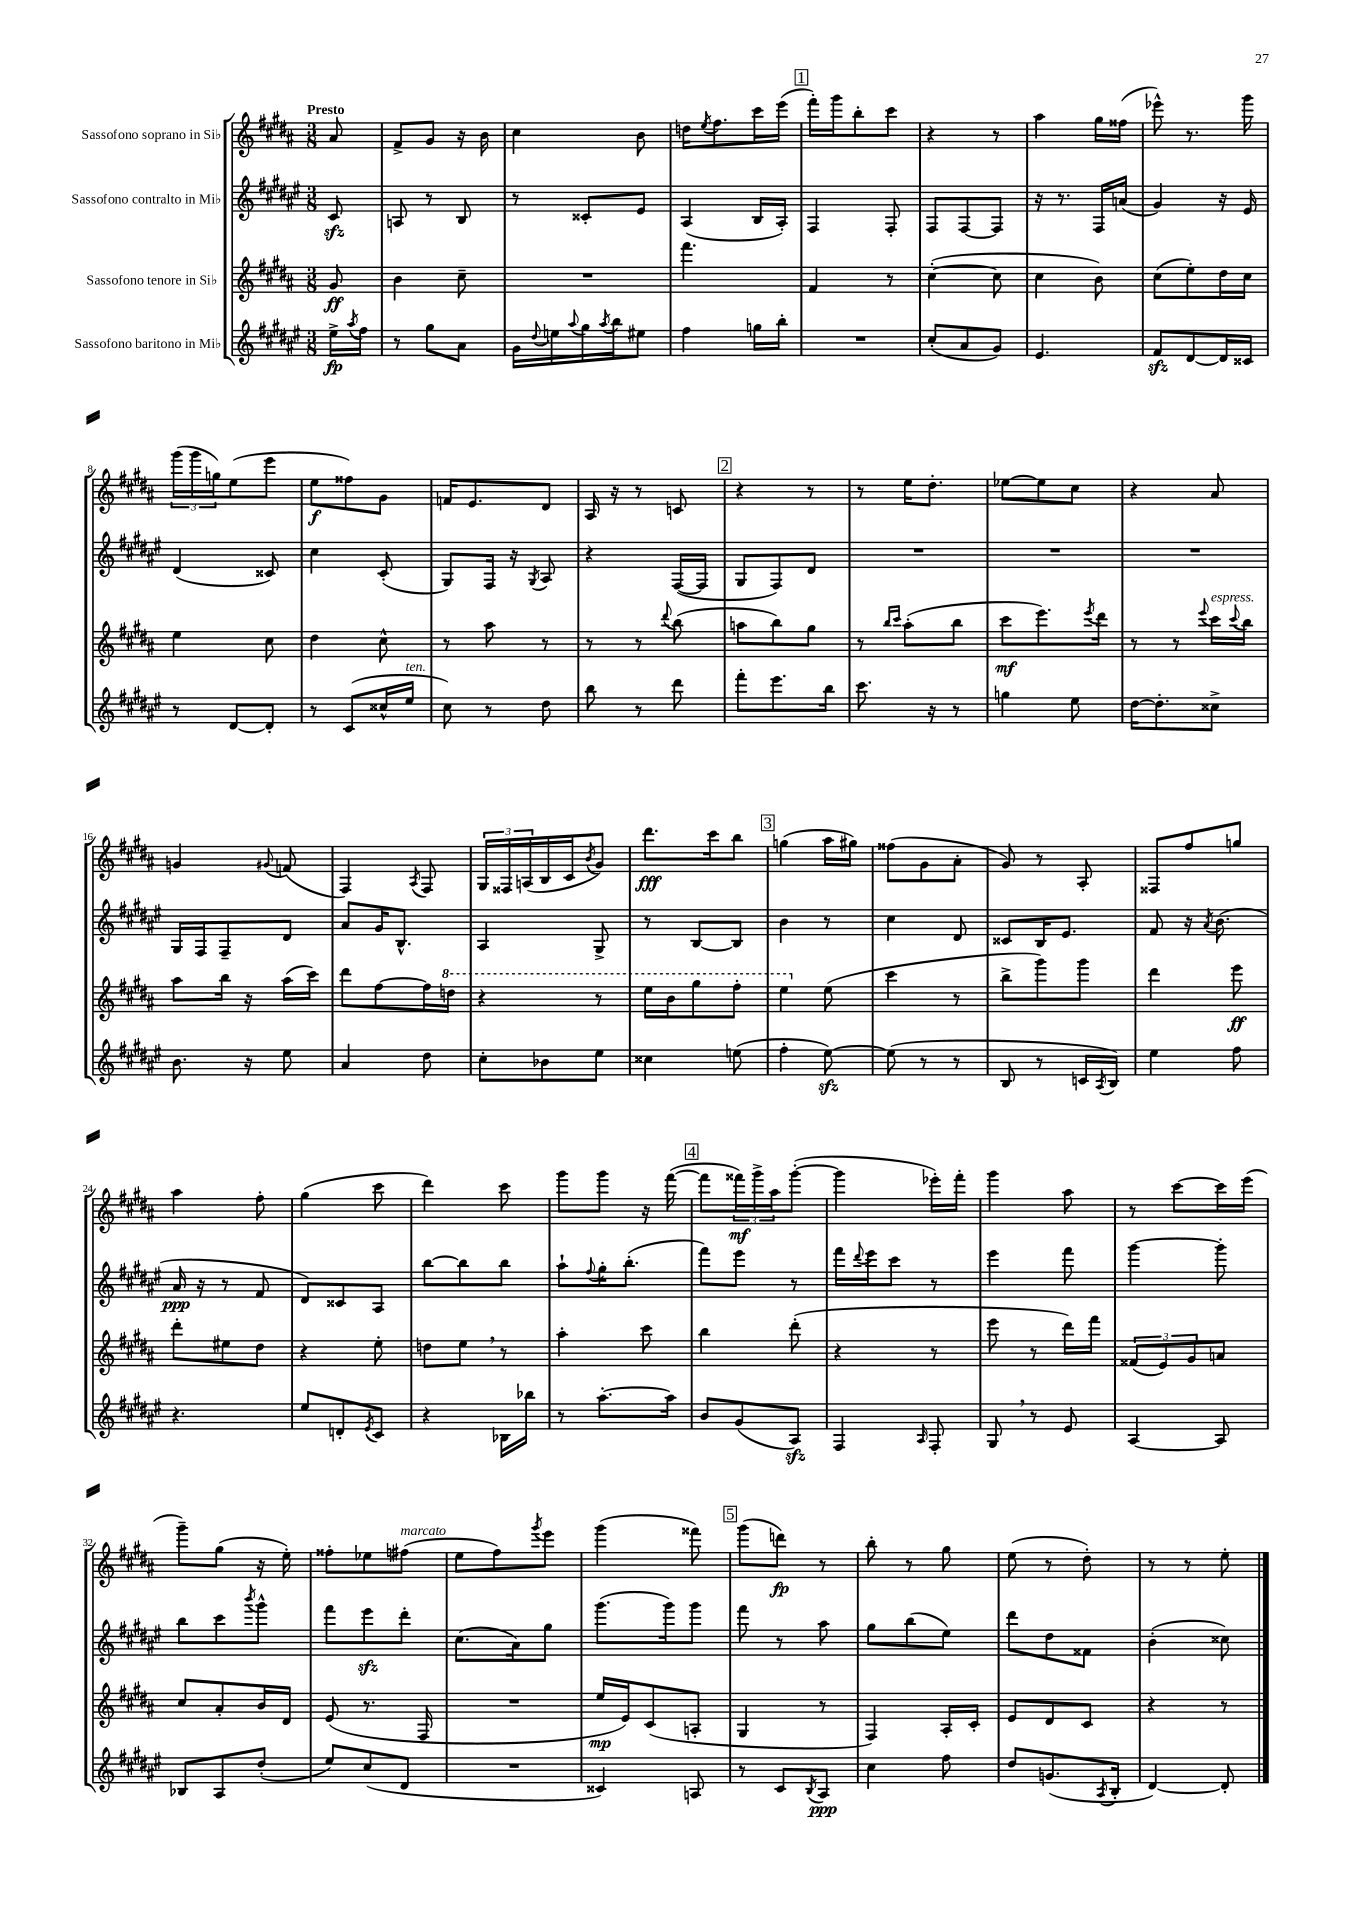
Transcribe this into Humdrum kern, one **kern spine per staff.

**kern	**kern	**kern	**kern
*staff4	*staff3	*staff2	*staff1
*clefG2	*clefG2	*clefG2	*clefG2
*k[f#c#g#d#a#e#]	*k[f#c#g#d#a#]	*k[f#c#g#d#a#e#]	*k[f#c#g#d#a#]
*M3/8	*M3/8	*M3/8	*M3/8
16ee#^\LL	8g#/	8c#/	8a#/
8qaa#/	.	.	.
16ff#\JJ	.	.	.
=	=	=	=
8r	4b\	8A/	8f#^/L
8gg#\L	.	8r	8g#/J
8a#\J	8cc#~\	8B/	16r
.	.	.	16b\
=	=	=	=
16g#\LL	4.r	8r	4cc#\
8qqdd#/	.	.	.
16ee\	.	.	.
8qqaa#/	.	.	.
16gg#\	.	8c##'/L	.
8qaa#/	.	.	.
16bb\J	.	.	.
8ee#\J	.	8e#/J	8b\
=	=	=	=
4ff#\	4.fff#\	(4A#/	16dd\LK
.	.	.	8qee/
.	.	.	8.ff#\
16gg\LL	.	16B/LL	16ccc#\L
16bb'\JJ	.	16A#'/JJ)	(16eee\JJ
=	=	=	=
4.r	4f#/	4F#/	16fff#'\LL)
.	.	.	16ggg#\J
.	.	.	8bb'\
.	8r	8F#'/	8ccc#\J
=	=	=	=
(8cc#'/L	([4cc#'\	8F#/L	4r
8a#/	.	[8F#/	.
8g#/J)	8cc#\]	8F#/]J	8r
=	=	=	=
4.e#/	4cc#\	16r	4aa#\
.	.	8.r	.
.	8b\)	16F#/LL	16gg#\LL
.	.	(16a/JJ	(16ff##\JJ
=	=	=	=
8f#/L	(8cc#\L	4g#/)	8eee-^^\)
[8d#/	8ee'\)	.	8.r
16d#/]L	16dd#\L	16r	.
16c##/JJ	16cc#\JJ	16e#/	16ggg#\
=	=	=	=
8r	4ee\	(4d#/	(24ggg#\LL
.	.	.	24ggg#\
.	.	.	24gg\J)
[8d#/L	.	.	(8ee\
8d#'/]J	8cc#\	8c##/)	8eee\J
=	=	=	=
8r	4dd#\	4cc#\	8ee\L
(8c#/L	.	.	8ff##\)
16cc##^^/L	8cc#^^\	(8c#'/	8g#\J
16ee#/JJ	.	.	.
=	=	=	=
8cc#\)	8r	8G#/L)	16f/LK
.	.	.	8.e/
8r	8aa#\	16F#/Jk	.
.	.	16r	.
.	.	8qG#/	.
8dd#\	8r	8A#/	8d#/J
=	=	=	=
8bb\	8r	4r	16A#/
.	.	.	16r
8r	8r	.	8r
.	8qqddd#/	.	.
8ddd#\	(8bb\	([16F#/LL	8c/
.	.	16F#/]JJ	.
=	=	=	=
8fff#'\L	8aa\L	8G#/L	4r
8.eee#\	8bb\)	8F#/)	.
.	8gg#\J	8d#/J	8r
16bb\Jk	.	.	.
=	=	=	=
8.ccc#\	8r	4.r	8r
.	16qqbb/LL	.	.
.	16qqccc#/JJ	.	.
.	(8aa#'\L	.	16ee\LK
16r	.	.	8.dd#'\J
8r	8bb\J	.	.
=	=	=	=
4gg\	8ccc#\L	4.r	[8ee-\L
.	8.eee\)	.	8ee-\]
8ee#\	.	.	8cc#\J
.	8qeee/	.	.
.	16ddd#\Jk	.	.
=	=	=	=
[16dd#\LK	8r	4.r	4r
8.dd#'\]	.	.	.
.	8r	.	.
.	8qqeee/	.	.
8cc##^\J	16ccc#\LL	.	8a#/
.	8qqccc#/	.	.
.	16bb\JJ	.	.
=	=	=	=
8.b\	8aa#\L	16G#/LL	4g/
.	.	16F#/J	.
.	16bb\Jk	8F#~/	.
16r	16r	.	.
.	.	.	8qqg#/
8ee#\	(16aa#\LL	8d#/J	(8f/
.	16ccc#\JJ)	.	.
=	=	=	=
4a#/	8ddd#\L	8a#/L	4F#/)
.	[8ff#\	16g#/K	.
.	.	8.B^^/J	.
.	.	.	8qA#/
8dd#\	16ff#\]L	.	8F#/
.	16ddd\JJ	.	.
=	=	=	=
8cc#'\L	4r	4A#/	24G#/LL
.	.	.	24F##/
.	.	.	(24A/
8b-\	.	.	16B/
.	.	.	16c#/J
.	.	.	8qb/
8ee#\J	8r	8G#^/	8g#/J)
=	=	=	=
4cc##\	16eee\LL	8r	8.ddd#\L
.	16bb\J	.	.
.	8ggg#\	[8B/L	.
.	.	.	16ccc#\k
(8ee\	8fff#'\J	8B/]J	8bb\J
=	=	=	=
4ff#'\	4eee\	4b\	(4gg\
[8ee#\)	(8ee\	8r	16aa#\LL
.	.	.	16gg#\JJ)
=	=	=	=
(8ee#\]	4ccc#\	4cc#\	(8ff##\L
8r	.	.	8g#\
8r	8r	8d#/	8a#'\J
=	=	=	=
8B/	8bb^\L	8c##/L	8g#/)
8r	8ggg#\)	16B/K	8r
.	.	8.e#/J	.
16c/LL	8ggg#\J	.	8A#'/
8qA#/	.	.	.
16B/JJ)	.	.	.
=	=	=	=
4ee#\	4ddd#\	8f#/	8F##/L
.	.	16r	8ff#/
.	.	8qa#/	.
.	.	(8.b\	.
8ff#\	8eee\	.	8gg/J
=	=	=	=
4.r	8ddd#'\L	16a#/	4aa#\
.	.	16r	.
.	8ee#\	8r	.
.	8dd#\J	8f#/	8ff#'\
=	=	=	=
8ee#/L	4r	8d#/L)	(4gg#\
8d'/	.	8c##/	.
8qe#/	.	.	.
8c#/J	8ee'\	8A#/J	8ccc#\
=	=	=	=
4r	8dd\L	[8bb\L	4ddd#\)
.	8ee\J	8bb\]	.
16B-\LL	8r	8bb\J	8ccc#\
16bb-\JJ	.	.	.
=	=	=	=
8r	4aa#'\	8aa#`\L	8ggg#\L
.	.	8qqff#/	.
[8.aa#'\L	.	16gg#'\K	8ggg#\J
.	.	(8.bb'\J	.
.	8ccc#\	.	16r
16aa#\]Jk	.	.	([16fff#\
=	=	=	=
8b/L	4bb\	8fff#\L)	8fff#\]L
(8g#/	.	8eee#\J	24fff##\L)
.	.	.	24ggg#^\
.	.	.	24aa#\J
8A#/J)	(8ddd#'\	8r	([8ggg#'\J
=	=	=	=
4F#/	4r	16fff#\LL	4ggg#\]
.	.	8qqddd#/	.
.	.	16eee#\J	.
.	.	8ccc#\J	.
16qqA#/	.	.	.
8F#'/	8r	8r	16eee-'\LL)
.	.	.	16fff#'\JJ
=	=	=	=
8G#/	8eee\	4eee#\	4ggg#\
8r	8r	.	.
8e#/	16ddd#\LL)	8fff#\	8aa#\
.	16fff#\JJ	.	.
=	=	=	=
[4A#/	(12f##/L	[4ggg#\	8r
.	12e/)	.	.
.	.	.	[8ccc#\L
.	12g#/	.	.
8A#/]	8a/J	8ggg#'\]	16ccc#\]L
.	.	.	(16eee\JJ
=	=	=	=
8B-/L	8cc#/L	8bb\L	8ggg#~\L)
8A#/	8a#'/	8ccc#\	(8gg#\J
.	.	8qbbb/	.
(8dd#'/J	16b/L	8ggg#^^\J	16r
.	16d#/JJ	.	16ee'\)
=	=	=	=
8ee#/L)	(8e/	8fff#\L	8ff##'\L
(8cc#/	8.r	8eee#\	8ee-\
8d#/J	.	8ddd#'\J	(8ff#\J
.	16F#/	.	.
=	=	=	=
4.r	4.r	(8.cc#\L	8ee\L
.	.	.	8ff#\)
.	.	16a#\k)	.
.	.	.	8qggg#/
.	.	8gg#\J	8eee\J
=	=	=	=
4c##/)	16ee/LL	(8.ggg#\L	(4ggg#\
.	16e/J)	.	.
.	(8c#/	.	.
.	.	16ggg#\k)	.
8A/	8A'/J	8ggg#\J	8fff##\)
=	=	=	=
8r	4G#/	8fff#\	(8ggg#\L
8c#/L	.	8r	8ddd\J)
8qB/	.	.	.
8A#/J	8r	8aa#\	8r
=	=	=	=
4cc#\	4F#/)	8gg#\L	8bb'\
.	.	(8bb\	8r
8ff#\	16A#'/LL	8ee#\J)	8gg#\
.	16c#'/JJ	.	.
=	=	=	=
8dd#/L	8e/L	8ddd#\L	(8ee\
(8.g/	8d#/	8dd#\	8r
.	8c#/J	8f##\J	8dd#'\)
8qA#/	.	.	.
16B'/Jk	.	.	.
=	=	=	=
[4d#/)	4r	(4b'\	8r
.	.	.	8r
8d#'/]	8r	8cc##\)	8ee'\
==	==	==	==
*-	*-	*-	*-
